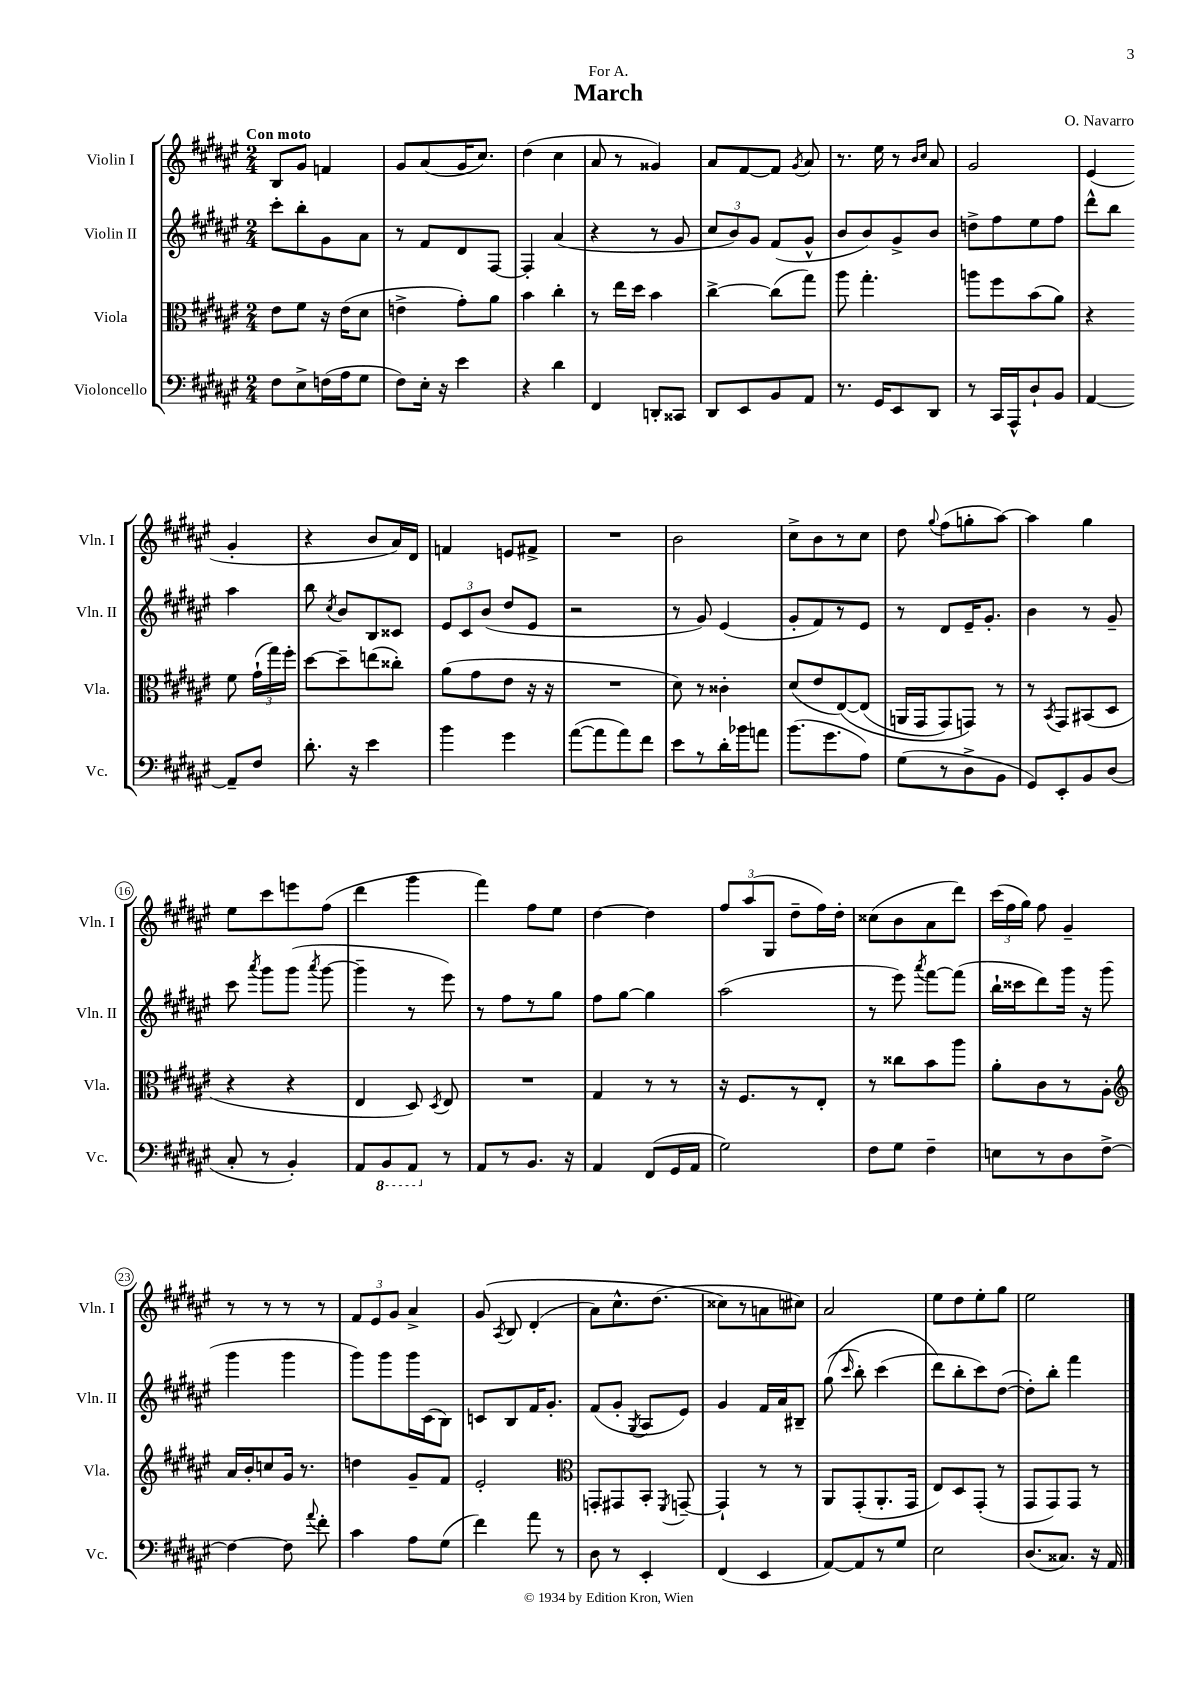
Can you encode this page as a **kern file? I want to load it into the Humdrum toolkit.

**kern	**kern	**kern	**kern
*staff4	*staff3	*staff2	*staff1
*clefF4	*clefC3	*clefG2	*clefG2
*k[f#c#g#d#a#e#]	*k[f#c#g#d#a#e#]	*k[f#c#g#d#a#e#]	*k[f#c#g#d#a#e#]
*M2/4	*M2/4	*M2/4	*M2/4
8F#	8e#	8ccc#'	8B
8E#^	8f#	8bb'	8g#
(16F	16r	8g#	4f
16A#	(16e#	.	.
8G#	8d#	8a#	.
=	=	=	=
8F#)	4e^	8r	8g#
16E#'	.	8f#	(8a#
16r	.	.	.
4e#	8g#')	8d#	16g#
.	.	.	8.cc#)
.	8a#	[8F#	.
=	=	=	=
4r	4b	4F#']	(4dd#
4d#	4cc#'	(4a#	4cc#
=	=	=	=
4FF#	8r	4r	8a#
.	16ee#	.	8r
.	16dd#	.	.
8DD'	4b	8r	4g##)
8CC##	.	8g#	.
=	=	=	=
8DD#	[4cc#^	12cc#	8a#
.	.	12b)	.
8EE#	.	.	[8f#
.	.	12g#	.
8BB	(8cc#]	(8f#	8f#]
.	.	.	8qg#
8AA#	8gg#)	8g#^^	8a#
=	=	=	=
8.r	8aa#	8b	8.r
.	4.gg#'	8b)	.
16GG#	.	.	16ee#
8EE#	.	8g#^	8r
.	.	.	16qqb
.	.	.	16qqcc#
8DD#	.	8b	8a#
=	=	=	=
8r	8aa	8dd^	2g#
16CC#	8ff#	8ff#	.
16AAA#^^	.	.	.
8D#`	(8b	8ee#	.
8BB	8a#)	8ff#	.
=	=	=	=
[4AA#	4r	8ddd#^^	(4e#
.	.	8bb	.
8AA#~]	8f#	4aa#	4g#'
8F#	(24g#`	.	.
.	24gg#)	.	.
.	24ff#'	.	.
=	=	=	=
8.d#'	[8dd#	8bb	4r
.	.	8qcc#	.
.	8dd#~]	8b	.
16r	.	.	.
4e#	(8ee	8B	8b
.	8cc##')	8c##	16a#)
.	.	.	16d#
=	=	=	=
4b	(8a#	12e#	4f
.	.	12c#	.
.	8g#	.	.
.	.	(12b	.
4g#	8e#	8dd#	8e
.	16r	8e#	8f#^
.	16r	.	.
=	=	=	=
([8a#	2r	2r	2r
8a#]	.	.	.
8a#)	.	.	.
8f#	.	.	.
=	=	=	=
8e#	8d#)	8r	2b
8r	8r	8g#)	.
16d#'	4c##'	(4e#	.
16b-	.	.	.
8a	.	.	.
=	=	=	=
(8.b	(8d#	8g#'	8cc#^
.	8e#	8f#)	8b
8.g#	.	.	.
.	&([8E#)	8r	8r
8A#)	(8E#]	8e#	8cc#
=	=	=	=
(8G#	16AA	8r	8dd#
.	16GG#	.	.
.	.	.	8qqgg#
8r	8GG#)	8d#	(8ff#
8D#^	8GG&)	16e#~	8gg'
.	.	8.g#'	.
8BB	8r	.	[8aa#)
=	=	=	=
8GG#)	8r	4b	4aa#]
.	8qBB	.	.
8EE#'	8GG#	.	.
8BB	(8BB#	8r	4gg#
(8D#	8D#	8g#~	.
=	=	=	=
8C#'	4r	8ccc#	8ee#
.	.	8qaaa#	.
8r	.	8ggg#	8ccc#
4BB')	4r	(8ggg#	8eee
.	.	8qaaa#	.
.	.	[8ggg#	(8ff#
=	=	=	=
8AA#	4E#	4ggg#~]	4ddd#
8BBB	.	.	.
8AAA#	8D#)	8r	4ggg#
.	8qD#	.	.
8r	8E#	8eee#)	.
=	=	=	=
8AA#	2r	8r	4fff#)
8r	.	8ff#	.
8.BB	.	8r	8ff#
.	.	8gg#	8ee#
16r	.	.	.
=	=	=	=
4AA#	4G#	8ff#	[4dd#
.	.	[8gg#	.
(8FF#	8r	4gg#]	4dd#]
16GG#	8r	.	.
16AA#	.	.	.
=	=	=	=
2G#)	16r	(2aa#	12ff#
.	8.F#	.	.
.	.	.	(12aa#
.	.	.	12G#
.	8r	.	8dd#~
.	8E#'	.	16ff#)
.	.	.	16dd#'
=	=	=	=
8F#	8r	8r	(8cc##
8G#	8cc##	8eee#)	8b
.	.	8qaaa#	.
4F#~	8b	[8fff#	8a#
.	8aa#	(8fff#]	8ddd#)
=	=	=	=
8E	8a#'	16bb`	(24ccc#
.	.	.	24ff#
.	.	16ccc##	.
.	.	.	24gg#)
8r	8c#	8ddd#)	8ff#
8D#	8r	16ggg#	4g#~
.	.	16r	.
[8F#^	8A#'	(8ggg#	.
=	=	=	=
*	*clefG2	*	*
4F#_	16a#	4ggg#	8r
.	16b'	.	.
.	8cc	.	8r
8F#]	16g#	4ggg#	8r
.	8.r	.	.
8qqa#	.	.	.
8f#'	.	.	8r
=	=	=	=
4c#	4dd	8ggg#)	12f#
.	.	.	12e#
.	.	8ggg#	.
.	.	.	12g#
8A#	8g#~	16ggg#	4a#^
.	.	(16c#	.
(8G#	8f#	8B)	.
=	=	=	=
4f#)	2e#'	8c	&(8g#
.	.	.	8qA#
.	.	8B	8B
8a#	.	16f#	(4d#'
.	.	8.g#'	.
8r	.	.	.
=	=	=	=
*	*clefC3	*	*
8D#	8GG'	(8f#	8a#)
8r	8GG#	8g#'	8.cc#^^
.	.	8qG#	.
4EE#'	8BB'	8A#	.
.	.	.	(8.dd#
.	8qFF#	.	.
.	[8GG~	8e#)	.
=	=	=	=
(4FF#	4GG`]	4g#	8cc##&)
.	.	.	8r
4EE#	8r	16f#	8a
.	.	16a#	.
.	8r	8B#~	8cc#)
=	=	=	=
[8AA#)	8AA#	&((8gg#	2a#
.	.	16qqccc#	.
8AA#]	(8GG#'	8bb')	.
8r	8.AA#'	(4ccc#	.
8G#	.	.	.
.	16GG#	.	.
=	=	=	=
2E#	8E#)	8ddd#&)	8ee#
.	8D#	8bb'	8dd#
.	(8GG#'	8ccc#)	8ee#'
.	8r	([8dd#	8gg#
=	=	=	=
(8.D#	8GG#	8dd#'])	2ee#
.	8GG#)	8bb'	.
8.C##)	.	.	.
.	8GG#	4fff#	.
16r	8r	.	.
16AA#	.	.	.
==	==	==	==
*-	*-	*-	*-
